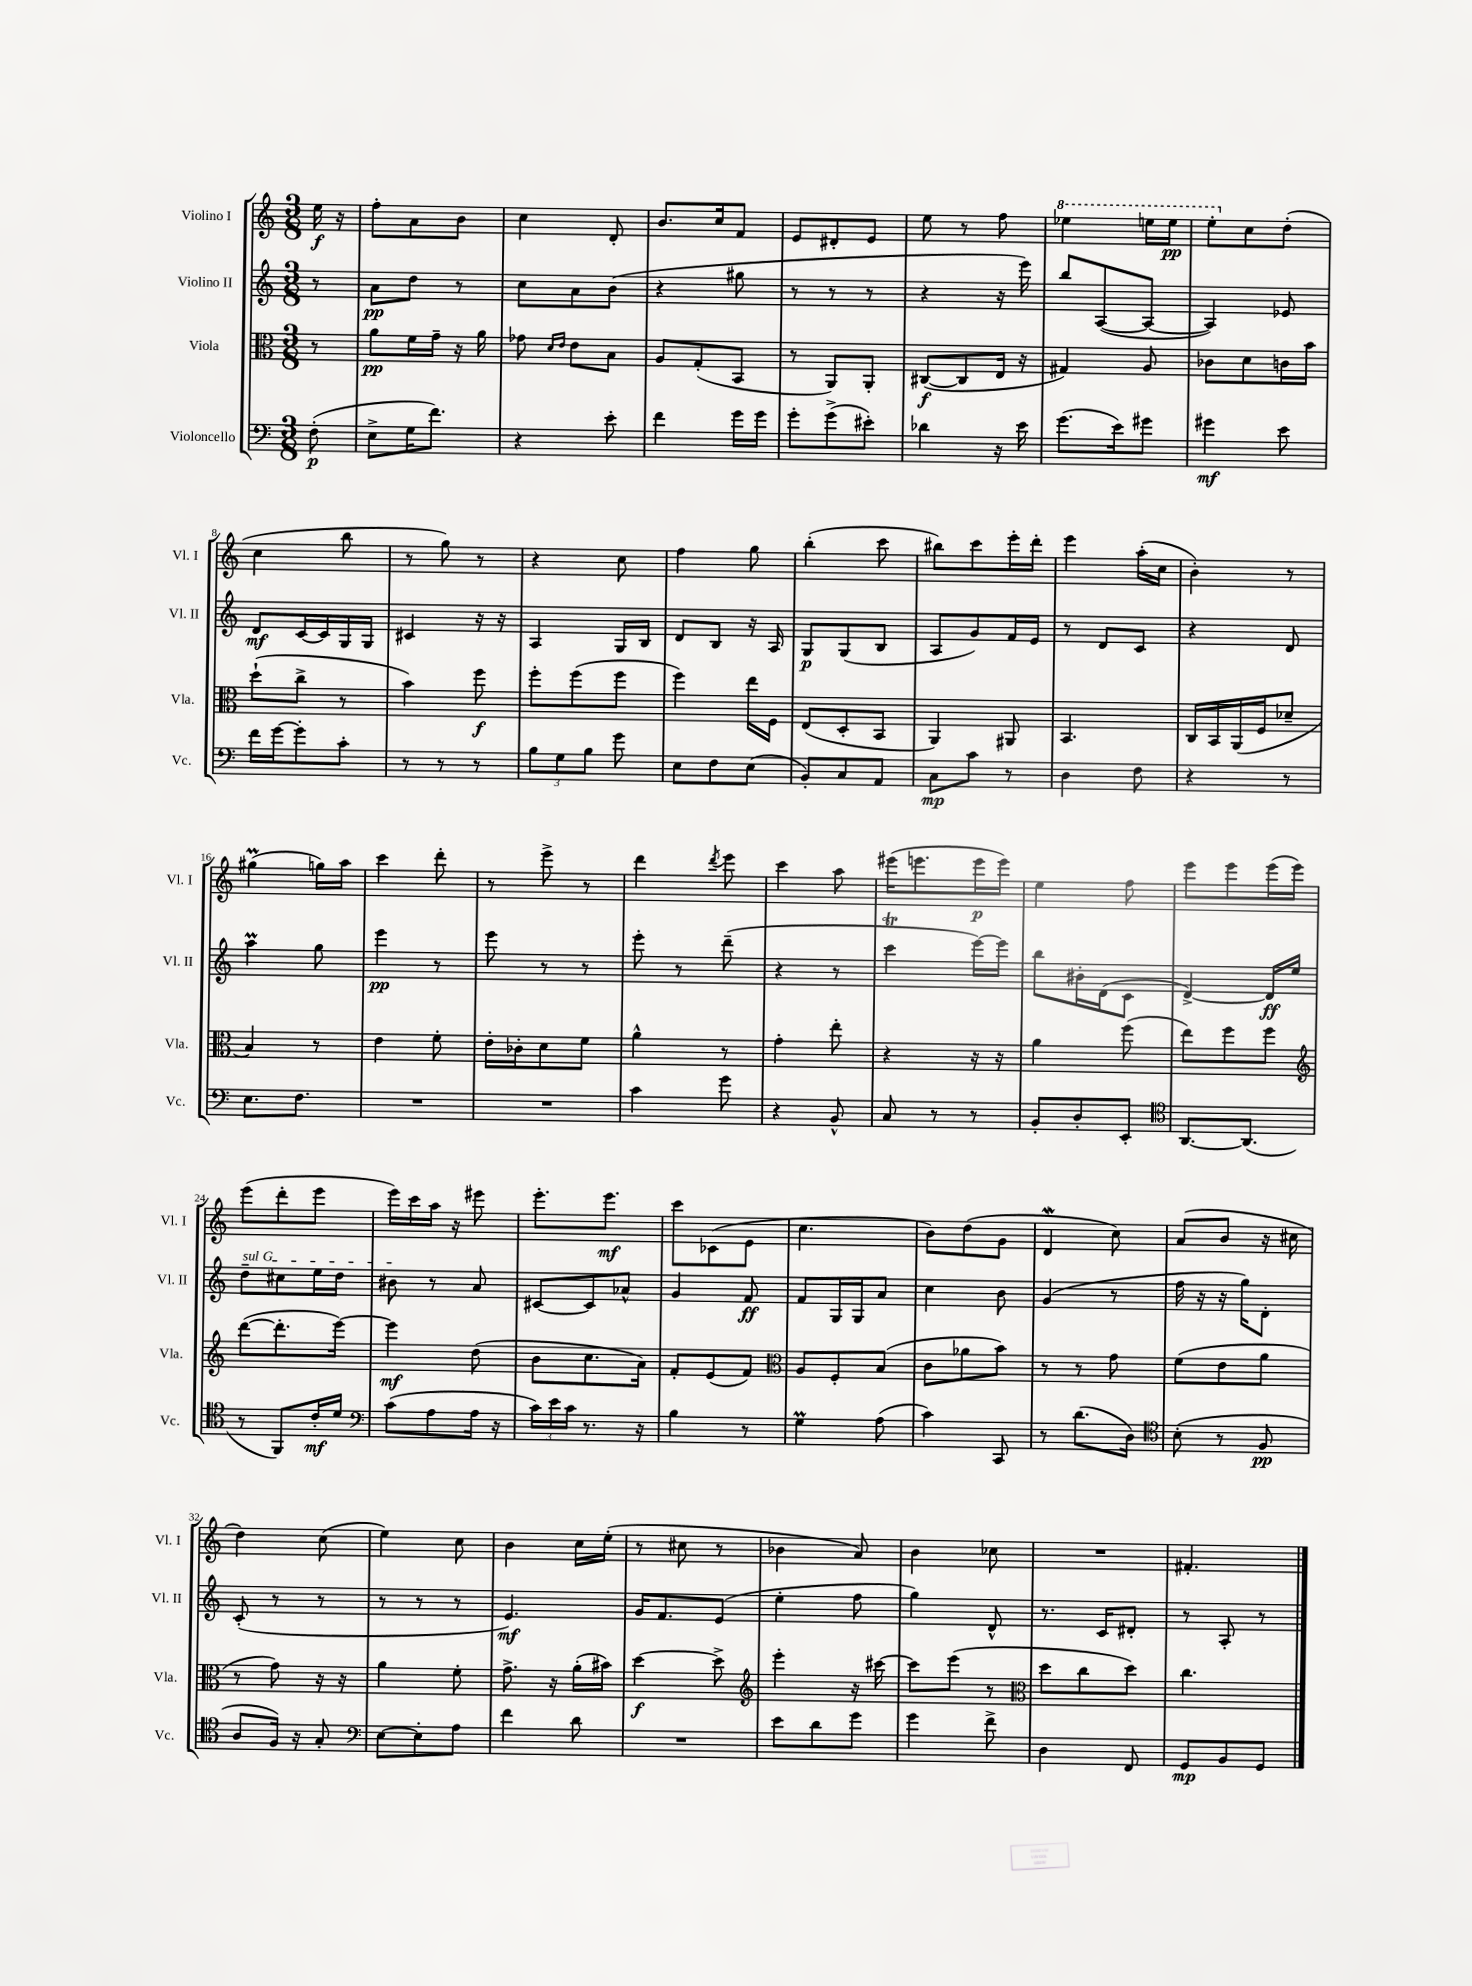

**kern	**dynam	**kern	**dynam	**kern	**dynam	**kern	**dynam
*part4	*part4	*part3	*part3	*part2	*part2	*part1	*part1
*staff4	*staff4	*staff3	*staff3	*staff2	*staff2	*staff1	*staff1
*I"Violoncello	*	*I"Viola	*	*I"Violino II	*	*I"Violino I	*
*I'Vc.	*	*I'Vla.	*	*I'Vl. II	*	*I'Vl. I	*
*clefF4	*	*clefC3	*	*clefG2	*	*clefG2	*
*k[]	*	*k[]	*	*k[]	*	*k[]	*
*M3/8	*	*M3/8	*	*M3/8	*	*M3/8	*
=	=	=	=	=	=	=	=
(8F'\	p	8r	.	8r	.	16ee\	f
.	.	.	.	.	.	16r	.
=1	=1	=1	=1	=1	=1	=1	=1
8E^\L	.	8a\L	pp	8a\L	pp	8ff'\L	.
16G\K	.	16f\L	.	8dd\J	.	8a\	.
8.f\J)	.	16g~\JJ	.	.	.	.	.
.	.	16r	.	8r	.	8b\J	.
.	.	16a\	.	.	.	.	.
=2	=2	=2	=2	=2	=2	=2	=2
4r	.	8g-X\	.	8cc\L	.	4cc\	.
.	.	16qqd/LL	.	.	.	.	.
.	.	16qqe/JJ	.	.	.	.	.
.	.	8e\L	.	8a\	.	.	.
8e'\	.	8B\J	.	(8b\J	.	8d'/	.
=3	=3	=3	=3	=3	=3	=3	=3
4f\	.	8A/L	.	4r	.	8.b/L	.
.	.	(8G'/	.	.	.	.	.
.	.	.	.	.	.	16cc/k	.
16g\LL	.	8BB/J	.	8gg#X\	.	8f/J	.
16g\JJ	.	.	.	.	.	.	.
=4	=4	=4	=4	=4	=4	=4	=4
8g'\L	.	8r	.	8r	.	8e/L	.
(8g^\	.	8AA/L)	.	8r	.	8d#X'/	.
8e#X'\J)	.	8AA'/J	.	8r	.	8e/J	.
=5	=5	=5	=5	=5	=5	=5	=5
4d-X\	.	([8C#X/L	f	4r	.	8ee\	.
.	.	8C#/]	.	.	.	8r	.
16r	.	16E/Jk	.	16r	.	8ff\	.
16e\	.	16r	.	16eee\)	.	.	.
=6	=6	=6	=6	=6	=6	=6	=6
*	*	*	*	*	*	*8va	*
(8.g\L	.	4G#X/)	.	8bb/L	.	4eee-X\	.
.	.	.	.	([8A/	.	.	.
16e\k)	.	.	.	.	.	.	.
8g#X\J	.	8A/	.	8A/J_	.	16eeen\LL	.
.	.	.	.	.	.	16eee\JJ	pp
=7	=7	=7	=7	=7	=7	=7	=7
4g#X\	mf	8c-X\L	.	4A/])	.	8eee'\L	.
*	*	*	*	*	*	*X8va	*
.	.	8d\	.	.	.	8cc\	.
8e\	.	16cn\L	.	8e-X/	.	(8dd'\J	.
.	.	16b\JJ	.	.	.	.	.
!!LO:LB:g=z
=8	=8	=8	=8	=8	=8	=8	=8
16f\LL	.	(8dd`\L	.	8d/L	mf	4cc\	.
[16g\J	.	.	.	.	.	.	.
8g'\]	.	8cc^\J	.	[16c/L	.	.	.
.	.	.	.	16c/]	.	.	.
8c'\J	.	8r	.	16G/	.	8bb\	.
.	.	.	.	16G/JJ	.	.	.
=9	=9	=9	=9	=9	=9	=9	=9
8r	.	4b\)	.	4c#X/	.	8r	.
8r	.	.	.	.	.	8gg\)	.
8r	.	8ff\	f	16r	.	8r	.
.	.	.	.	16r	.	.	.
=10	=10	=10	=10	=10	=10	=10	=10
12B\L	.	8ff'\L	.	4A/	.	4r	.
12G\	.	.	.	.	.	.	.
.	.	(8ff\	.	.	.	.	.
12B\J	.	.	.	.	.	.	.
8g\	.	8ff\J	.	16G/LL	.	8cc\	.
.	.	.	.	16B/JJ	.	.	.
=11	=11	=11	=11	=11	=11	=11	=11
8E\L	.	4ff\)	.	8d/L	.	4ff\	.
8F\	.	.	.	8B/J	.	.	.
(8E\J	.	16ee\LL	.	16r	.	8gg\	.
.	.	16F\JJ	.	16A/	.	.	.
=12	=12	=12	=12	=12	=12	=12	=12
8BB'/L)	.	(8E/L	.	8G/L	p	(4bb'\	.
8C/	.	8D'/	.	(8G/	.	.	.
8AA/J	.	8BB/J	.	8B/J	.	8ccc\	.
=13	=13	=13	=13	=13	=13	=13	=13
8C\L	mp	4AA/)	.	8A/L	.	8bb#X\L)	.
8c\J	.	.	.	8g/)	.	8ccc\	.
8r	.	8AA#X/	.	16f/L	.	16eee'\L	.
.	.	.	.	16e/JJ	.	16ddd'\JJ	.
=14	=14	=14	=14	=14	=14	=14	=14
4D\	.	4.BB/	.	8r	.	4eee\	.
.	.	.	.	8d/L	.	.	.
8F\	.	.	.	8c/J	.	(16aa'\LL	.
.	.	.	.	.	.	16cc\JJ	.
=15	=15	=15	=15	=15	=15	=15	=15
4r	.	16C/LL	.	4r	.	4b'\)	.
.	.	16BB/	.	.	.	.	.
.	.	(16AA/	.	.	.	.	.
.	.	16F/J	.	.	.	.	.
8r	.	8d-X~/J	.	8d/	.	8r	.
!!LO:LB:g=z
=16	=16	=16	=16	=16	=16	=16	=16
8.E\L	.	4B/)	.	4aaM\	.	(4gg#Xm\	.
8.F\J	.	.	.	.	.	.	.
.	.	8r	.	8gg\	.	16ggn\LL)	.
.	.	.	.	.	.	16aa\JJ	.
=17	=17	=17	=17	=17	=17	=17	=17
4.r	.	4e\	.	4eee\	pp	4ccc\	.
.	.	8f'\	.	8r	.	8ddd'\	.
=18	=18	=18	=18	=18	=18	=18	=18
4.r	.	16e'\LL	.	8eee\	.	8r	.
.	.	16c-X'\J	.	.	.	.	.
.	.	8d\	.	8r	.	8eee^\	.
.	.	8f\J	.	8r	.	8r	.
=19	=19	=19	=19	=19	=19	=19	=19
4c\	.	4a^^\	.	8eee'\	.	4ddd\	.
.	.	.	.	8r	.	.	.
.	.	.	.	.	.	8qddd/	.
8g\	.	8r	.	(8ddd~\	.	8eee\	.
=20	=20	=20	=20	=20	=20	=20	=20
4r	.	4g'\	.	4r	.	4ccc\	.
8BB^^/	.	8ee'\	.	8r	.	8aa\	.
=21	=21	=21	=21	=21	=21	=21	=21
8C/	.	4r	.	4cccT\	.	(16eee#X\KL	.
.	.	.	.	.	.	8.eeen\	.
8r	.	.	.	.	.	.	.
8r	.	16r	.	[16eee\LL)	.	16eee\L	p
.	.	16r	.	16eee\JJ]	.	16eee\JJ)	.
=22	=22	=22	=22	=22	=22	=22	=22
8BB'/L	.	4a\	.	8bb\L	.	4ee\	.
8D'/	.	.	.	16b#X'\L	.	.	.
.	.	.	.	(16d\J	.	.	.
8EE'/J	.	(8ff\	.	8c\J	.	8ff\	.
=23	=23	=23	=23	=23	=23	=23	=23
*clefC4	*	*	*	*	*	*	*
[8.AA/L	.	8ee\L)	.	[4d^/)	.	8eee\L	.
.	.	8ff\	.	.	.	8eee\	.
(8.AA/J]	.	.	.	.	.	.	.
.	.	8ff\J	.	16d/LL]	ff	(16eee\L	.
.	.	.	.	16ee/JJ	.	16eee\JJ)	.
!!LO:LB:g=z
=24	=24	=24	=24	=24	=24	=24	=24
*	*	*clefG2	*	*	*	*	*
!	!	!	!	!LO:TX:a:i:t=sul G	!	!	!
8r	.	([8ddd\L	.	8dd~\L	.	(8eee\L	.
8FF/L)	.	8.ddd'\]	.	8cc#X\	.	8ddd'\	.
16c'/L	mf	.	.	16ee\L	.	8eee\J	.
16d/JJ	.	[16eee\Jk)	.	16dd\JJ	.	.	.
=25	=25	=25	=25	=25	=25	=25	=25
*clefF4	*	*	*	*	*	*	*
(8c\L	.	4eee\]	mf	8b#X\	.	16eee\LL)	.
.	.	.	.	.	.	16ccc\	.
8A\	.	.	.	8r	.	16aa\JJ	.
.	.	.	.	.	.	16r	.
16A\Jk	.	(8dd\	.	8a/	.	8eee#X\	.
16r	.	.	.	.	.	.	.
=26	=26	=26	=26	=26	=26	=26	=26
24c\LL)	.	8b\L	.	[8c#X/L	.	8.eee'\L	.
24e\	.	.	.	.	.	.	.
24c\JJ	.	.	.	.	.	.	.
8.r	.	8.cc\	.	8c#/]	.	.	.
.	.	.	.	.	.	8.eee\J	mf
.	.	.	.	8a-X^^/J	.	.	.
16r	.	16a\Jk)	.	.	.	.	.
=27	=27	=27	=27	=27	=27	=27	=27
4B\	.	8f'/L	.	4g/	.	8ccc\L	.
.	.	(8e/	.	.	.	(8c-X\	.
8r	.	8f/J)	.	8f/	ff	8e\J	.
=28	=28	=28	=28	=28	=28	=28	=28
*	*	*clefC3	*	*	*	*	*
4GM\	.	8A/L	.	8f/L	.	4.cc\	.
.	.	8F'/	.	16G/L	.	.	.
.	.	.	.	16G/J	.	.	.
(8A\	.	(8B/J	.	8a/J	.	.	.
=29	=29	=29	=29	=29	=29	=29	=29
4c\)	.	8c\L	.	4cc\	.	8b\L)	.
.	.	8a-X\	.	.	.	(8dd\	.
8CC/	.	8b\J)	.	8b\	.	8g\J	.
=30	=30	=30	=30	=30	=30	=30	=30
8r	.	8r	.	(4g/	.	4dW/	.
(8.d\L	.	8r	.	.	.	.	.
.	.	8g\	.	8r	.	8cc\)	.
16D\Jk)	.	.	.	.	.	.	.
=31	=31	=31	=31	=31	=31	=31	=31
*clefC4	*	*	*	*	*	*	*
(8B'\	.	(8f\L	.	16ff\	.	(8a/L	.
.	.	.	.	16r	.	.	.
8r	.	8e\	.	16r	.	8b/J	.
.	.	.	.	16gg\KL)	.	.	.
8F/	pp	8a\J	.	8d'\J	.	16r	.
.	.	.	.	.	.	16cc#X\	.
!!LO:LB:g=z
=32	=32	=32	=32	=32	=32	=32	=32
8A/L	.	8r	.	(8c'/	.	4dd\)	.
16F/Jk)	.	8g\)	.	8r	.	.	.
16r	.	.	.	.	.	.	.
8G'/	.	16r	.	8r	.	(8cc\	.
.	.	16r	.	.	.	.	.
=33	=33	=33	=33	=33	=33	=33	=33
*clefF4	*	*	*	*	*	*	*
[8E\L	.	4a\	.	8r	.	4ee\)	.
8E'\]	.	.	.	8r	.	.	.
8A\J	.	8f'\	.	8r	.	8cc\	.
=34	=34	=34	=34	=34	=34	=34	=34
4f\	.	8.g^\	.	4.e/)	mf	4b\	.
.	.	16r	.	.	.	.	.
8d\	.	(16a'\LL	.	.	.	16cc\LL	.
.	.	16b#X\JJ)	.	.	.	(16ee'\JJ	.
=35	=35	=35	=35	=35	=35	=35	=35
4.r	.	[4dd\	f	16g/KL	.	8r	.
.	.	.	.	8.f/	.	.	.
.	.	.	.	.	.	8cc#X\	.
.	.	8dd^\]	.	(8e/J	.	8r	.
=36	=36	=36	=36	=36	=36	=36	=36
*	*	*clefG2	*	*	*	*	*
8e\L	.	4eee'\	.	4ee'\	.	4b-X\	.
8d\	.	.	.	.	.	.	.
8g\J	.	16r	.	8ff\	.	8a/)	.
.	.	[16ccc#X\	.	.	.	.	.
=37	=37	=37	=37	=37	=37	=37	=37
4g\	.	8ccc#\L]	.	4gg\)	.	4b\	.
.	.	(8eee\J	.	.	.	.	.
8f^\	.	8r	.	8d^^/	.	8cc-X\	.
=38	=38	=38	=38	=38	=38	=38	=38
*	*	*clefC3	*	*	*	*	*
4D\	.	8dd\L	.	8.r	.	4.r	.
.	.	8cc\	.	.	.	.	.
.	.	.	.	16c/KL	.	.	.
8FF/	.	8dd\J)	.	8d#X'/J	.	.	.
=39	=39	=39	=39	=39	=39	=39	=39
8GG/L	mp	4.cc\	.	8r	.	4.f#X'/	.
8BB/	.	.	.	8A'/	.	.	.
8GG/J	.	.	.	8r	.	.	.
==	==	==	==	==	==	==	==
*-	*-	*-	*-	*-	*-	*-	*-
